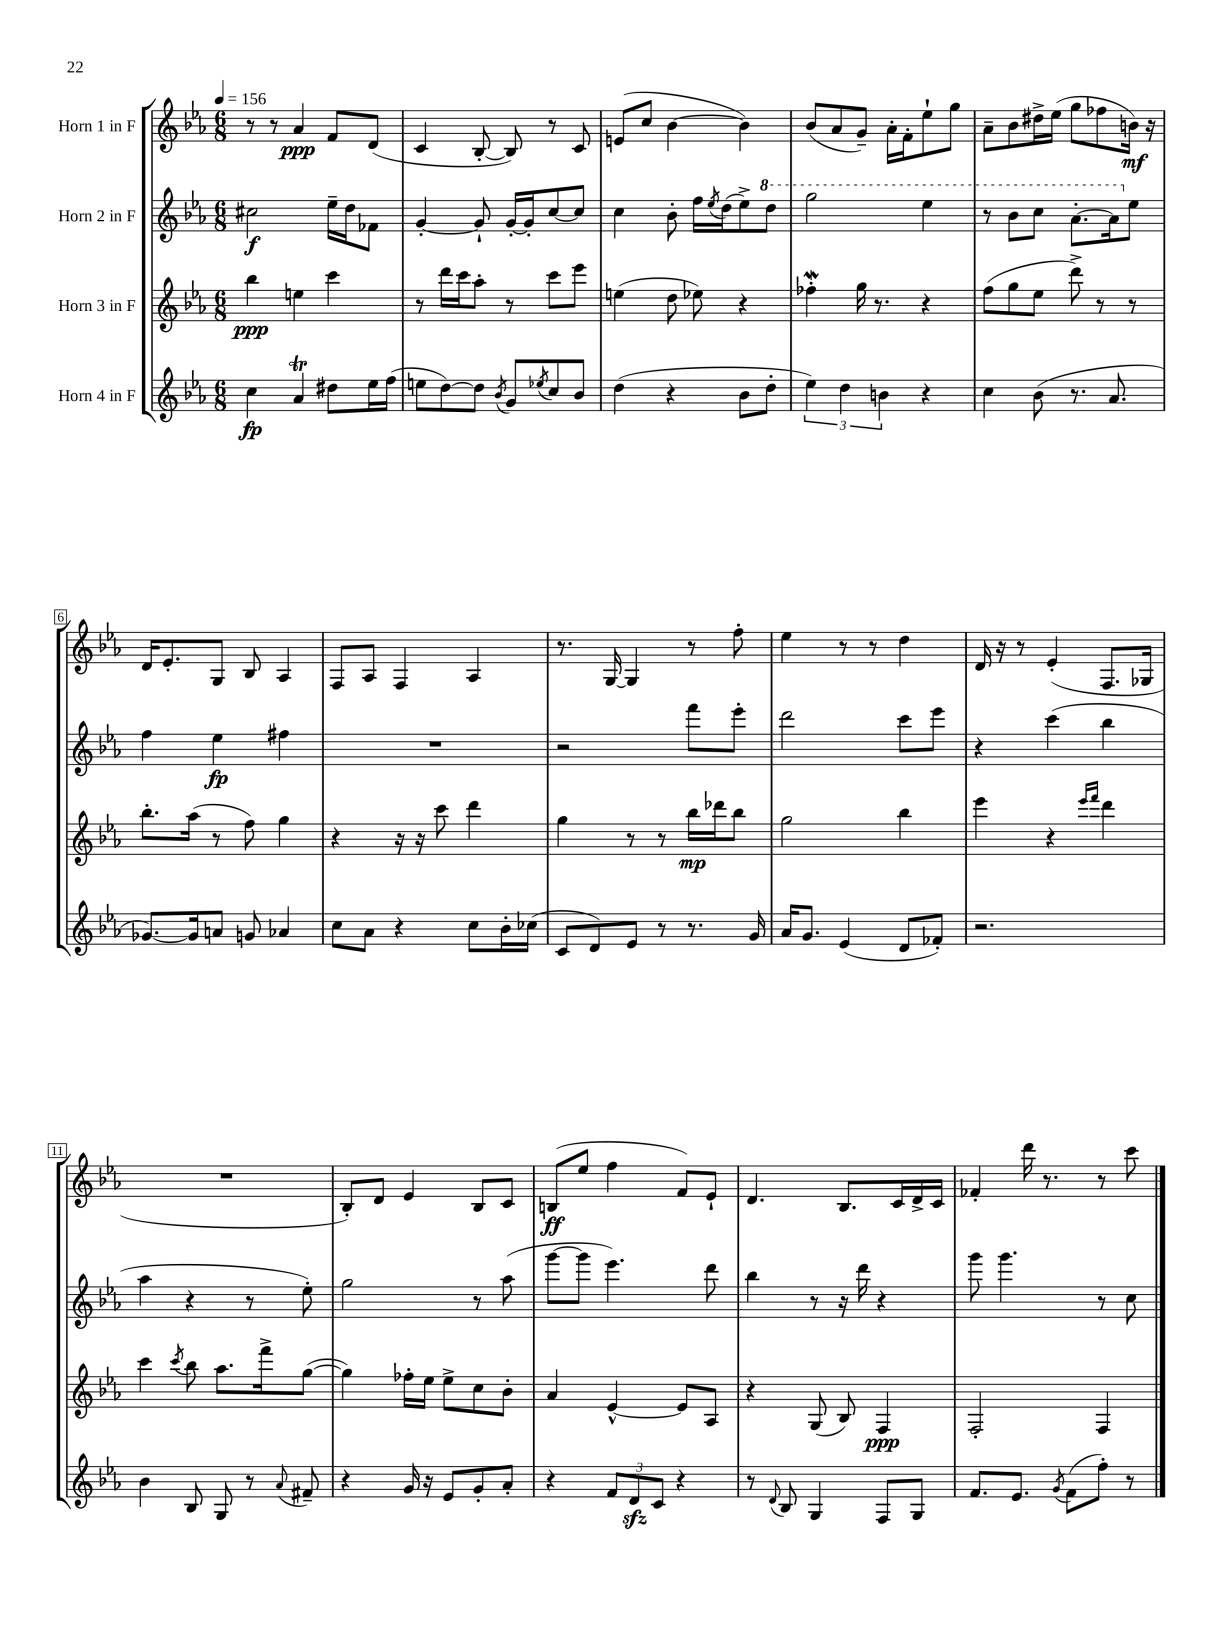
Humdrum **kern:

**kern	**dynam	**kern	**dynam	**kern	**dynam	**kern	**dynam
*part4	*part4	*part3	*part3	*part2	*part2	*part1	*part1
*staff4	*staff4	*staff3	*staff3	*staff2	*staff2	*staff1	*staff1
*I"Horn 4 in F	*	*I"Horn 3 in F	*	*I"Horn 2 in F	*	*I"Horn 1 in F	*
*clefG2	*	*clefG2	*	*clefG2	*	*clefG2	*
*k[b-e-a-]	*	*k[b-e-a-]	*	*k[b-e-a-]	*	*k[b-e-a-]	*
*M6/8	*	*M6/8	*	*M6/8	*	*M6/8	*
*MM156	*	*MM156	*	*MM156	*	*MM156	*
=1	=1	=1	=1	=1	=1	=1	=1
4cc\	fp	4bb-\	ppp	2cc#X\	f	8r	.
.	.	.	.	.	.	8r	.
4a-T/	.	4een\	.	.	.	4a-/	ppp
8dd#X\L	.	4ccc\	.	16ee-~\LL	.	8f/L	.
.	.	.	.	16dd\J	.	.	.
16ee-\L	.	.	.	8f-X\J	.	(8d/J	.
(16ff\JJ	.	.	.	.	.	.	.
=2	=2	=2	=2	=2	=2	=2	=2
8een\L	.	8r	.	[4g'/	.	4c/	.
[8dd\)	.	16ddd\LL	.	.	.	.	.
.	.	16ccc\J	.	.	.	.	.
8dd\J]	.	8aa-'\J	.	8g`/]	.	[8B-'/	.
8qb-/	.	.	.	.	.	.	.
8g/L	.	8r	.	[16g'/LL	.	8B-/])	.
.	.	.	.	16g'/J]	.	.	.
8qee-X/	.	.	.	.	.	.	.
8cc/	.	8ccc\L	.	[8cc/	.	8r	.
8b-/J	.	8eee-\J	.	8cc/J]	.	8c/	.
=3	=3	=3	=3	=3	=3	=3	=3
(4dd\	.	(4een\	.	4cc\	.	(8en/L	.
.	.	.	.	.	.	8cc/J	.
4r	.	8dd\	.	8b-'\	.	[4b-\	.
.	.	8ee-X\)	.	16ff\LL	.	.	.
.	.	.	.	8qee-/	.	.	.
.	.	.	.	(16dd\J	.	.	.
8b-\L	.	4r	.	8ee-^\)	.	4b-\])	.
*	*	*	*	*8va	*	*	*
8dd'\J	.	.	.	8ddd\J	.	.	.
=4	=4	=4	=4	=4	=4	=4	=4
6ee-\)	.	4ff-Xw'\	.	2ggg\	.	(8b-/L	.
.	.	.	.	.	.	8a-/	.
6dd\	.	.	.	.	.	.	.
.	.	16gg\	.	.	.	8g~/J)	.
.	.	8.r	.	.	.	.	.
6bn\	.	.	.	.	.	.	.
.	.	.	.	.	.	16a-'\LL	.
.	.	.	.	.	.	16f'\J	.
4r	.	4r	.	4eee-\	.	8ee-`\	.
.	.	.	.	.	.	8gg\J	.
=5	=5	=5	=5	=5	=5	=5	=5
4cc\	.	(8ff\L	.	8r	.	8a-~\L	.
.	.	8gg\	.	8bb-\L	.	8b-\	.
(8b-\	.	8ee-\J	.	8ccc\J	.	16dd#X^\L	.
.	.	.	.	.	.	(16ee-\JJ	.
8.r	.	8ddd^\)	.	[8.aa-'\L	.	8gg\L	.
.	.	8r	.	.	.	8ff-X\	.
8.a-/	.	.	.	16aa-\k]	.	.	.
*	*	*	*	*X8va	*	*	*
.	.	8r	.	8ee-\J	.	16bn\Jk)	mf
.	.	.	.	.	.	16r	.
!!LO:LB:g=z
=6	=6	=6	=6	=6	=6	=6	=6
[8.g-X/L)	.	8.bb-'\L	.	4ff\	.	16d/KL	.
.	.	.	.	.	.	8.e-'/	.
16g-/k]	.	(16aa-\Jk	.	.	.	.	.
8an/J	.	8r	.	4ee-\	fp	8G/J	.
8gn/	.	8ff\)	.	.	.	8B-/	.
4a-X/	.	4gg\	.	4ff#X\	.	4A-/	.
=7	=7	=7	=7	=7	=7	=7	=7
8cc\L	.	4r	.	2.r	.	8F/L	.
8a-\J	.	.	.	.	.	8A-/J	.
4r	.	16r	.	.	.	4F/	.
.	.	16r	.	.	.	.	.
.	.	8ccc\	.	.	.	.	.
8cc\L	.	4ddd\	.	.	.	4A-/	.
16b-'\L	.	.	.	.	.	.	.
(16cc-X\JJ	.	.	.	.	.	.	.
=8	=8	=8	=8	=8	=8	=8	=8
8c/L	.	4gg\	.	2r	.	8.r	.
8d/)	.	.	.	.	.	.	.
.	.	.	.	.	.	[16G/	.
8e-/J	.	8r	.	.	.	4G/]	.
8r	.	8r	.	.	.	.	.
8.r	.	16bb-\LL	mp	8fff\L	.	8r	.
.	.	16ddd-X\J	.	.	.	.	.
.	.	8bb-\J	.	8eee-'\J	.	8ff'\	.
16g/	.	.	.	.	.	.	.
=9	=9	=9	=9	=9	=9	=9	=9
16a-/KL	.	2gg\	.	2ddd\	.	4ee-\	.
8.g/J	.	.	.	.	.	.	.
(4e-/	.	.	.	.	.	8r	.
.	.	.	.	.	.	8r	.
8d/L	.	4bb-\	.	8ccc\L	.	4dd\	.
8f-X'/J)	.	.	.	8eee-\J	.	.	.
=10	=10	=10	=10	=10	=10	=10	=10
2.r	.	4eee-\	.	4r	.	16d/	.
.	.	.	.	.	.	16r	.
.	.	.	.	.	.	8r	.
.	.	4r	.	(4ccc\	.	(4e-'/	.
.	.	16qqeee-/LL	.	.	.	.	.
.	.	16qqfff/JJ	.	.	.	.	.
.	.	4ddd\	.	4bb-\	.	8.F/L	.
.	.	.	.	.	.	16G-X/Jk	.
!!LO:LB:g=z
=11	=11	=11	=11	=11	=11	=11	=11
4b-\	.	4ccc\	.	4aa-\	.	2.r	.
.	.	8qccc/	.	.	.	.	.
8B-/	.	8bb-\	.	4r	.	.	.
8G/	.	8.aa-\L	.	.	.	.	.
8r	.	.	.	8r	.	.	.
.	.	16fff^\k	.	.	.	.	.
8qqa-/	.	.	.	.	.	.	.
8f#X~/	.	([8gg\J	.	8ee-'\)	.	.	.
=12	=12	=12	=12	=12	=12	=12	=12
4r	.	4gg\])	.	2gg\	.	8B-'/L)	.
.	.	.	.	.	.	8d/J	.
16g/	.	16ff-X'\LL	.	.	.	4e-/	.
16r	.	16ee-\JJ	.	.	.	.	.
8e-/L	.	8ee-^\L	.	.	.	.	.
8g'/	.	8cc\	.	8r	.	8B-/L	.
8a-'/J	.	8b-'\J	.	(8aa-\	.	8c/J	.
=13	=13	=13	=13	=13	=13	=13	=13
4r	.	4a-/	.	[8ggg\L	.	(8Bn/L	ff
.	.	.	.	8ggg\J]	.	8ee-/J	.
12f/L	.	[4e-^^/	.	4.eee-\)	.	4ff\	.
12dzz/	.	.	.	.	.	.	.
12c/J	.	.	.	.	.	.	.
4r	.	8e-/L]	.	.	.	8f/L)	.
.	.	8A-/J	.	8ddd\	.	8e-`/J	.
=14	=14	=14	=14	=14	=14	=14	=14
8r	.	4r	.	4bb-\	.	4.d/	.
8qqd/	.	.	.	.	.	.	.
8B-/	.	.	.	.	.	.	.
4G/	.	(8G/	.	8r	.	.	.
.	.	8B-/)	.	16r	.	8.B-/L	.
.	.	.	.	16ddd\	.	.	.
8F/L	.	4F/	ppp	4r	.	.	.
.	.	.	.	.	.	16c/L	.
8G/J	.	.	.	.	.	16d^/	.
.	.	.	.	.	.	16c/JJ	.
=15	=15	=15	=15	=15	=15	=15	=15
8.f/L	.	2F'/	.	8ggg\	.	4f-X'/	.
.	.	.	.	4.ggg\	.	.	.
8.e-/J	.	.	.	.	.	.	.
.	.	.	.	.	.	16ddd\	.
.	.	.	.	.	.	8.r	.
8qg/	.	.	.	.	.	.	.
(8f\L	.	.	.	.	.	.	.
8ff'\J)	.	4F/	.	8r	.	8r	.
8r	.	.	.	8cc\	.	8ccc\	.
==	==	==	==	==	==	==	==
*-	*-	*-	*-	*-	*-	*-	*-
